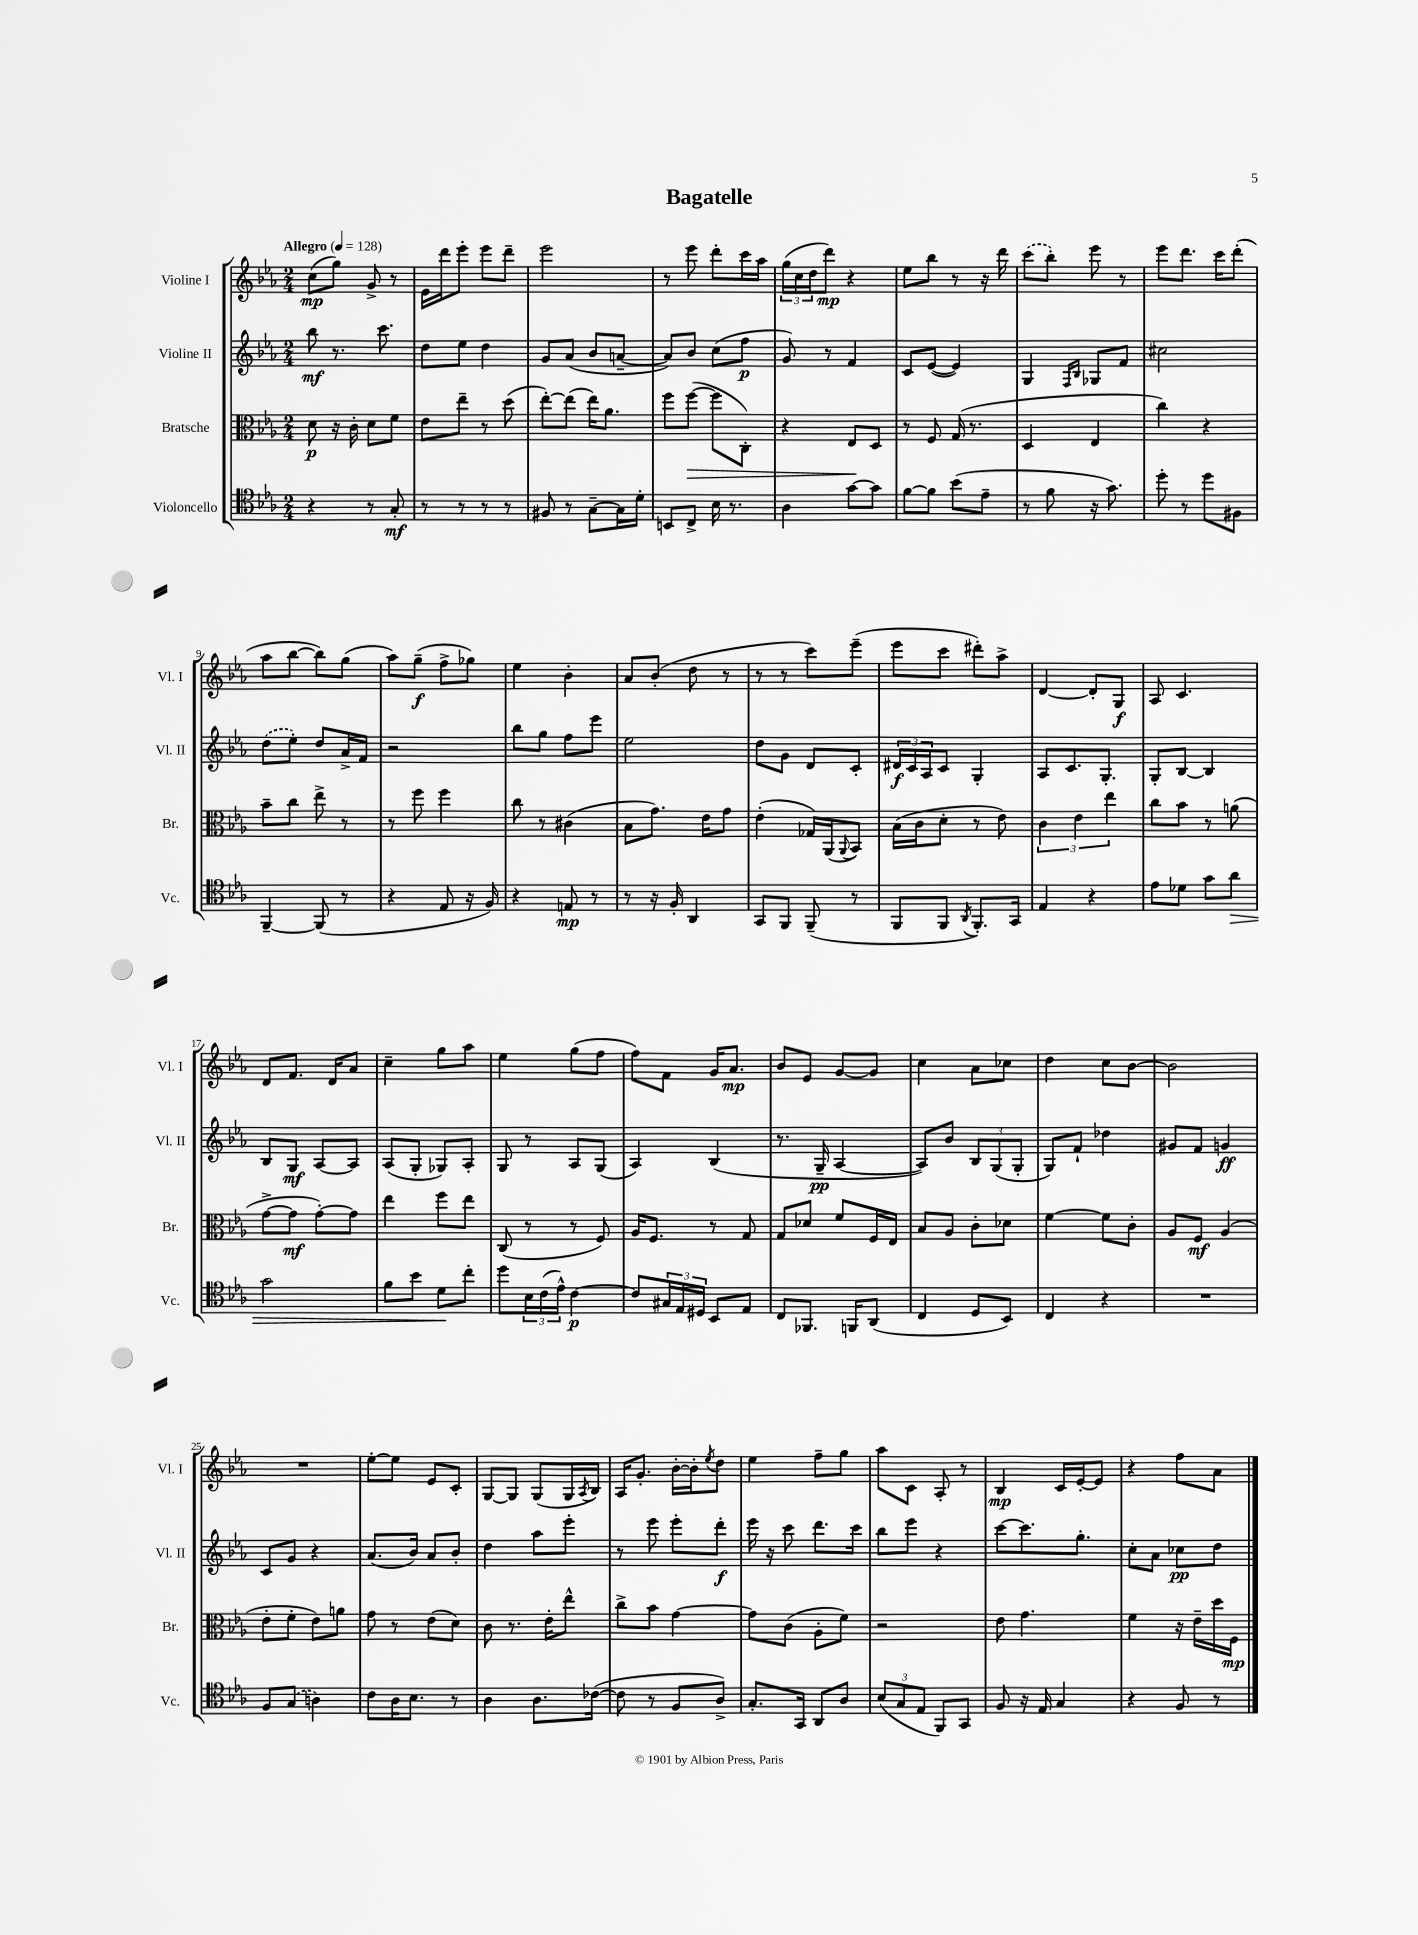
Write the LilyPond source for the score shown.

\header { title = "Bagatelle" }
<<
\new StaffGroup <<
\new Staff = "s0" \with { instrumentName = "Violine I" shortInstrumentName = "Vl. I" } {
    \clef treble \key ees \major \numericTimeSignature \time 2/4 \tempo "Allegro" 4 = 128
    c''8\mp( g''8) g'8-> r8 |
    ees'16 d'''16 ees'''8-. ees'''8 d'''8-- |
    ees'''2 |
    r8 ees'''8 d'''8-. c'''16 aes''16 |
    \tuplet 3/2 { g''16( c''16 d''16 } d'''8\mp) r4 |
    ees''8 bes''8 r8 r16 d'''16 |
    \once \slurDashed c'''8( bes''8-.) ees'''8 r8 |
    ees'''8 d'''8. c'''16 d'''8-.( |
    aes''8 bes''8~ bes''8) g''8( |
    aes''8) g''8--\f( f''8-> ges''8) |
    ees''4 bes'4-. |
    aes'8 bes'8-.( d''8 r8 |
    r8 r8 c'''8) ees'''8--( |
    ees'''8 c'''8 dis'''8-.) aes''8-> |
    d'4~ d'8-. g8\f |
    aes8 c'4. |
    d'8 f'8. d'16 aes'8 |
    c''4-- g''8 aes''8 |
    ees''4 g''8( f''8 |
    f''8) f'8 g'16 aes'8.\mp |
    bes'8 ees'8 g'8~ g'8 |
    c''4 aes'8 ces''8 |
    d''4 c''8 bes'8~ |
    bes'2 |
    R2 |
    ees''8~-. ees''8 ees'8 c'8-. |
    g8~ g8 g8( g16 \acciaccatura { aes8 } bes16) |
    aes16 g'8.-. bes'16~-. bes'16-. \acciaccatura { ees''8 } d''8 |
    ees''4 f''8-- g''8 |
    aes''8 c'8 aes8-. r8 |
    bes4\mp c'16 ees'16~-. ees'8 |
    r4 f''8 aes'8 \bar "|." |
}
\new Staff = "s1" \with { instrumentName = "Violine II" shortInstrumentName = "Vl. II" } {
    \clef treble \key ees \major \numericTimeSignature \time 2/4
    bes''8\mf r8. c'''8. |
    d''8 ees''8 d''4 |
    g'8 aes'8( bes'8 a'8~-- |
    a'8) bes'8 c''8( f''8\p |
    g'8) r8 f'4 |
    c'8 ees'8~( ees'4) |
    g4 \grace { f16 bes16 } ges8 f'8 |
    cis''2 |
    \once \slurDashed d''8( ees''8-.) d''8 aes'16-> f'16 |
    r2 |
    bes''8 g''8 f''8 ees'''8 |
    ees''2 |
    d''8 g'8 d'8 c'8-. |
    \tuplet 3/2 { dis'16\f c'16 aes16 } c'8 g4-. |
    aes8 c'8. g8.-. |
    g8-. bes8~ bes4 |
    bes8 g8\mf aes8~ aes8 |
    aes8( g8-. ges8) aes8-. |
    g8 r8 aes8 g8( |
    aes4) bes4( |
    r8. g16--\pp aes4~ |
    aes8) bes'8 \tuplet 3/2 { bes8 g8( g8-. } |
    g8) f'8-! des''4 |
    gis'8 f'8 g'4\ff |
    c'8 g'8 r4 |
    aes'8.( bes'16) aes'8 bes'8-. |
    d''4 aes''8 ees'''8-. |
    r8 ees'''8 ees'''8-. d'''8-.\f |
    ees'''16 r16 c'''8 d'''8. c'''16 |
    bes''8 ees'''8 r4 |
    c'''8~ c'''8. g''8.-. |
    c''8-. aes'8 ces''8\pp d''8 \bar "|." |
}
\new Staff = "s2" \with { instrumentName = "Bratsche" shortInstrumentName = "Br." } {
    \clef alto \key ees \major \numericTimeSignature \time 2/4
    d'8\p r16 c'16-. d'8 f'8 |
    ees'8 ees''8-- r8 d''8( |
    ees''8~-.) ees''8( ees''16) aes'8. |
    f''8 f''8~\>( f''8 c8-.) |
    r4 ees8\! d8 |
    r8 f8 g16( r8. |
    d4 ees4 |
    c''4) r4 |
    bes'8-- c''8 ees''8-> r8 |
    r8 f''8 f''4 |
    c''8 r8 cis'4( |
    bes8 g'8.) ees'16 g'8 |
    ees'4-.( ges16) aes,16( \appoggiatura { aes,8 } bes,8) |
    bes16( c'16 d'8-. r8 ees'8) |
    \tuplet 3/2 { c'4 ees'4 ees''4 } |
    c''8 bes'8 r8 a'8( |
    g'8~-> g'8\mf g'8~-.) g'8 |
    ees''4 f''8 ees''8 |
    c8( r8 r8 f8) |
    aes16 f8. r8 g8 |
    g8 des'8 f'8 f16 ees16 |
    bes8 aes8 c'8-. des'8 |
    f'4~ f'8 c'8-. |
    aes8 f8\mf aes4( |
    ees'8-. f'8-. ees'8) a'8 |
    g'8 r8 ees'8( d'8) |
    c'8 r8. ees'16-. ees''8-^ |
    c''8-> bes'8 g'4~ |
    g'8 c'8( aes8-. f'8) |
    r2 |
    ees'8 g'4. |
    f'4 r16 ees'16-- d''16 f16\mp \bar "|." |
}
\new Staff = "s3" \with { instrumentName = "Violoncello" shortInstrumentName = "Vc." } {
    \clef tenor \key ees \major \numericTimeSignature \time 2/4
    r4 r8 g8-.\mf |
    r8 r8 r8 r8 |
    fis8 r8 g8~-- g16 d'16-. |
    b,8 c8-> bes16 r8. |
    aes4 g'8~ g'8 |
    f'8~ f'8 bes'8( ees'8-- |
    r8 f'8 r16 g'8.) |
    d''8-. r8 d''8 fis8 |
    f,4~-- f,8( r8 |
    r4 ees8 r16 f16) |
    r4 e8\mp r8 |
    r8 r16 f16-. aes,4 |
    g,8 f,8 f,8--( r8 |
    f,8 f,8 \acciaccatura { aes,8 } f,8.-.) g,16 |
    ees4 r4 |
    ees'8 des'8 g'8 aes'8\> |
    g'2 |
    f'8 bes'8 d'8\! c''8-. |
    d''8 \tuplet 3/2 { bes16 c'16( ees'16-^) } c'4~\p |
    c'8 \tuplet 3/2 { gis16 ees16 dis16 } bes,8 ees8 |
    c8 fes,8. f,16 aes,8( |
    c4 d8 bes,8) |
    c4 r4 |
    R2 |
    f8 \once \slurDashed g8( a4) |
    c'8 aes16 bes8. r8 |
    aes4 aes8. ces'16~( |
    ces'8 r8 f8 aes8->) |
    g8.-. g,16 aes,8 aes8 |
    \tuplet 3/2 { bes8( g8 ees8 } f,8) g,8 |
    f8 r16 ees16 g4 |
    r4 f8 r8 \bar "|." |
}
>>
>>
